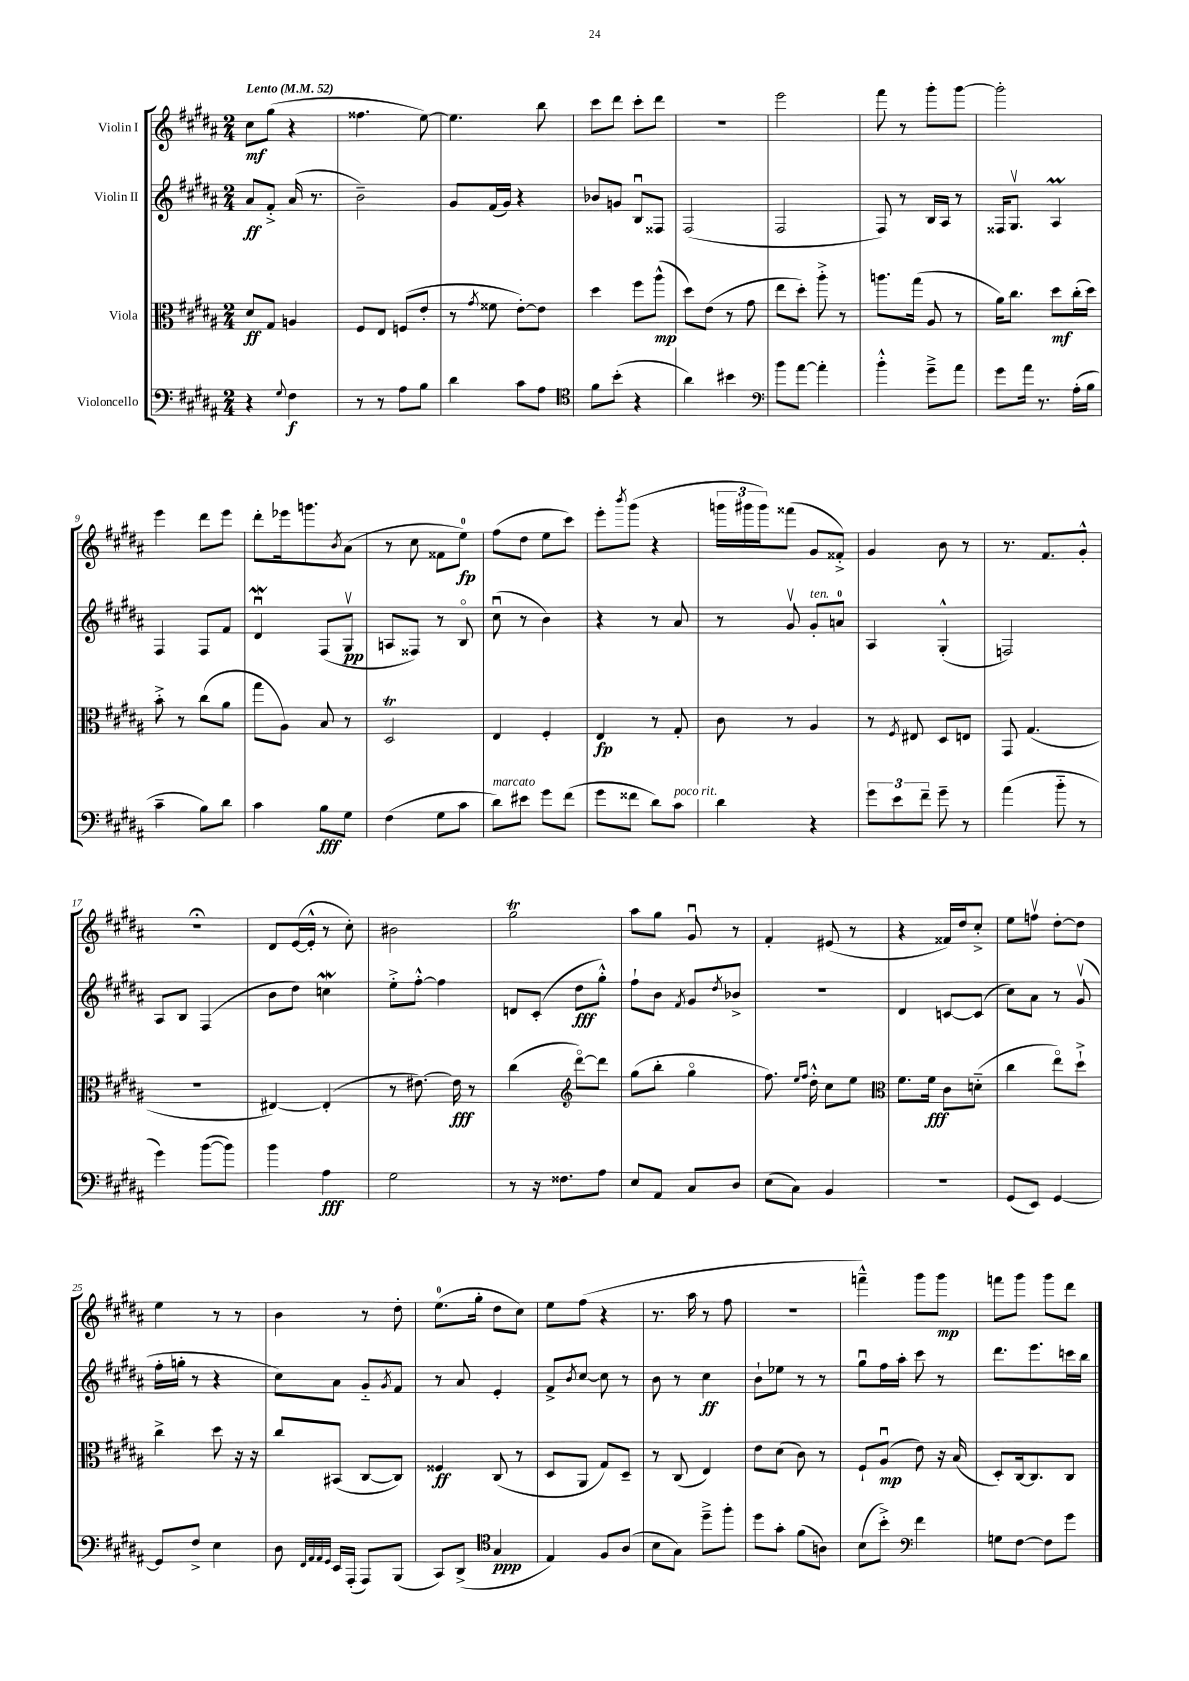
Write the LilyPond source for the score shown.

<<
\new StaffGroup <<
\new Staff = "s0" \with { instrumentName = "Violin I" } {
    \clef treble \key b \major \numericTimeSignature \time 2/4 \tempo "Lento" 4 = 52
    cis''8\mf gis''8( r4 |
    fisis''4. e''8~) |
    e''4. b''8 |
    cis'''8 dis'''8 cis'''8-. dis'''8 |
    R2 |
    e'''2 |
    fis'''8 r8 gis'''8-. gis'''8~ |
    gis'''2-. |
    e'''4 dis'''8 e'''8 |
    dis'''8-. ees'''16 g'''8. \acciaccatura { b'8 } ais'8( |
    r8 cis''8 fisis'8 e''8-0\fp) |
    fis''8( dis''8 e''8 cis'''8) |
    e'''8-. \acciaccatura { b'''8 } gis'''8( r4 |
    \tuplet 3/2 { g'''16 gis'''16 gis'''16) } fisis'''8( gis'8 fisis'8-.->) |
    gis'4 b'8 r8 |
    r8. fis'8. gis'8-.-^ |
    r2\fermata |
    dis'8 e'16~( e'16-.-^ r8 cis''8-.) |
    bis'2 |
    gis''2\trill |
    ais''8 gis''8 gis'8\downbow r8 |
    fis'4-. eis'8( r8 |
    r4 fisis'16) dis''16 cis''8-.-> |
    e''8 f''8\upbow dis''8~-. dis''8 |
    e''4 r8 r8 |
    b'4 r8 dis''8-. |
    e''8.-0( gis''16-. dis''8 cis''8) |
    e''8 fis''8( r4 |
    r8. ais''16 r8 fis''8 |
    r2 |
    f'''4---^) gis'''8 gis'''8\mp |
    f'''8 gis'''8 gis'''8 dis'''8 \bar "|." |
}
\new Staff = "s1" \with { instrumentName = "Violin II" } {
    \clef treble \key b \major \numericTimeSignature \time 2/4
    ais'8\ff fis'8-.-> ais'16( r8. |
    b'2--) |
    gis'8 fis'16( gis'16) r4 |
    bes'8 g'8 b8\downbow fisis8 |
    fis2( |
    fis2 |
    fis8) r8 b16 ais16 r8 |
    fisis16 gis8.\upbow ais4\prall |
    fis4 fis8 fis'8 |
    dis'4\downbow\mordent fis8( gis8\upbow\pp |
    a8 fisis8) r8 b8\flageolet |
    cis''8\downbow( r8 b'4) |
    r4 r8 ais'8 |
    r8 gis'8\upbow gis'8-.^\markup { \italic "ten." } a'8-0 |
    ais4 gis4-.-^( |
    f2) |
    ais8 b8 fis4( |
    b'8 dis''8) c''4\mordent |
    e''8-.-> fis''8~-.-^ fis''4 |
    d'8 cis'8-.( dis''8\fff gis''8-.-^) |
    fis''8-! b'8 \acciaccatura { fis'8 } gis'8 \acciaccatura { dis''8 } bes'8-> |
    r2 |
    dis'4 c'8~ c'8( |
    cis''8) ais'8 r8 gis'8\upbow( |
    fis''16-. g''16-. r8 r4 |
    cis''8) ais'8 gis'8-_ \acciaccatura { gis'8 } fis'8 |
    r8 ais'8 e'4-. |
    fis'8-> \acciaccatura { b'8 } cis''8~ cis''8 r8 |
    b'8 r8 cis''4\ff |
    b'8-! ees''8 r8 r8 |
    gis''8\downbow fis''16 ais''16-. cis'''8 r8 |
    dis'''8. e'''8. c'''16 b''16 \bar "|." |
}
\new Staff = "s2" \with { instrumentName = "Viola" } {
    \clef alto \key b \major \numericTimeSignature \time 2/4
    dis'8\ff gis8 a4 |
    fis8 e8 f8( e'8-. |
    r8 \acciaccatura { gis'8 } fisis'8 e'8~-.) e'8 |
    dis''4 fis''8 ais''8-^\mp( |
    dis''8) e'8( r8 gis'8 |
    e''8 dis''8-.) ais''8-.-> r8 |
    a''8. gis''16( ais8 r8 |
    ais'16) cis''8. dis''8\mf cis''16-.( dis''16) |
    b'8-.-> r8 cis''8( ais'8 |
    gis''8 ais8) b8 r8 |
    dis2\trill |
    e4 fis4-. |
    e4\fp r8 gis8-. |
    cis'8 r8 ais4 |
    r8 \acciaccatura { fis8 } eis8 dis8 e8 |
    gis,8 gis4.( |
    R2 |
    eis4~) eis4-.( |
    r8 eis'8.~) eis'16\fff r8 |
    cis''4( \clef treble dis'''8~\flageolet) dis'''8 |
    gis''8( b''8-. gis''4\flageolet |
    fis''8.) \grace { e''16 fis''16 } dis''16-.-^ cis''8 e''8 |
    \clef alto fis'8. fis'16\fff cis'8 d'8-_( |
    cis''4 e''8\flageolet) dis''8-!-> |
    cis''4-> dis''8 r16 r16 |
    cis''8 bis,8( cis8~ cis8) |
    fisis4\ff cis8( r8 |
    dis8 ais,8 gis8) dis8-- |
    r8 cis8( e4) |
    e'8 dis'8( cis'8) r8 |
    fis8-! ais8\downbow\mp( e'8) r16 b16( |
    dis8-.) cis16~ cis8. cis8 \bar "|." |
}
\new Staff = "s3" \with { instrumentName = "Violoncello" } {
    \clef bass \key b \major \numericTimeSignature \time 2/4
    r4 \appoggiatura { gis8 } fis4\f |
    r8 r8 ais8 b8 |
    dis'4 cis'8 ais8 |
    \clef tenor fis'8 b'8-.( r4 |
    ais'4) bis'4 |
    \clef bass b'8 ais'8~ ais'4-. |
    b'4-.-^ gis'8---> ais'8 |
    gis'8 ais'16 r8. ais16-.( b16 |
    cis'4-- b8) dis'8 |
    cis'4 b8\fff gis8 |
    fis4( gis8 cis'8 |
    dis'8^\markup { \italic "marcato" }) eis'8 gis'8 fis'8( |
    gis'8 fisis'8 dis'8) cis'8^\markup { \italic "poco rit." } |
    dis'4 r4 |
    \tuplet 3/2 { gis'8 e'8 fis'8-- } gis'8-- r8 |
    ais'4( b'8-_ r8 |
    gis'4) b'8~( b'8) |
    b'4 ais4\fff |
    gis2 |
    r8 r16 fisis8. ais8 |
    e8 ais,8 cis8 dis8 |
    e8( cis8) b,4 |
    r2 |
    gis,8( e,8) gis,4~ |
    gis,8 fis8-> e4 |
    dis8 \grace { fis,32 ais,32 ais,32 gis,32 } e,16 ais,,16-.( ais,,8) b,,8( |
    cis,8) dis,8->( \clef tenor gis4\ppp |
    e4) fis8 ais8( |
    b8 gis8) dis''8---> fis''8-. |
    dis''8 gis'8-. fis'8( a8) |
    b8( b'8-.->) \clef bass fis'4 |
    g8 fis8~ fis8 gis'8 \bar "|." |
}
>>
>>
